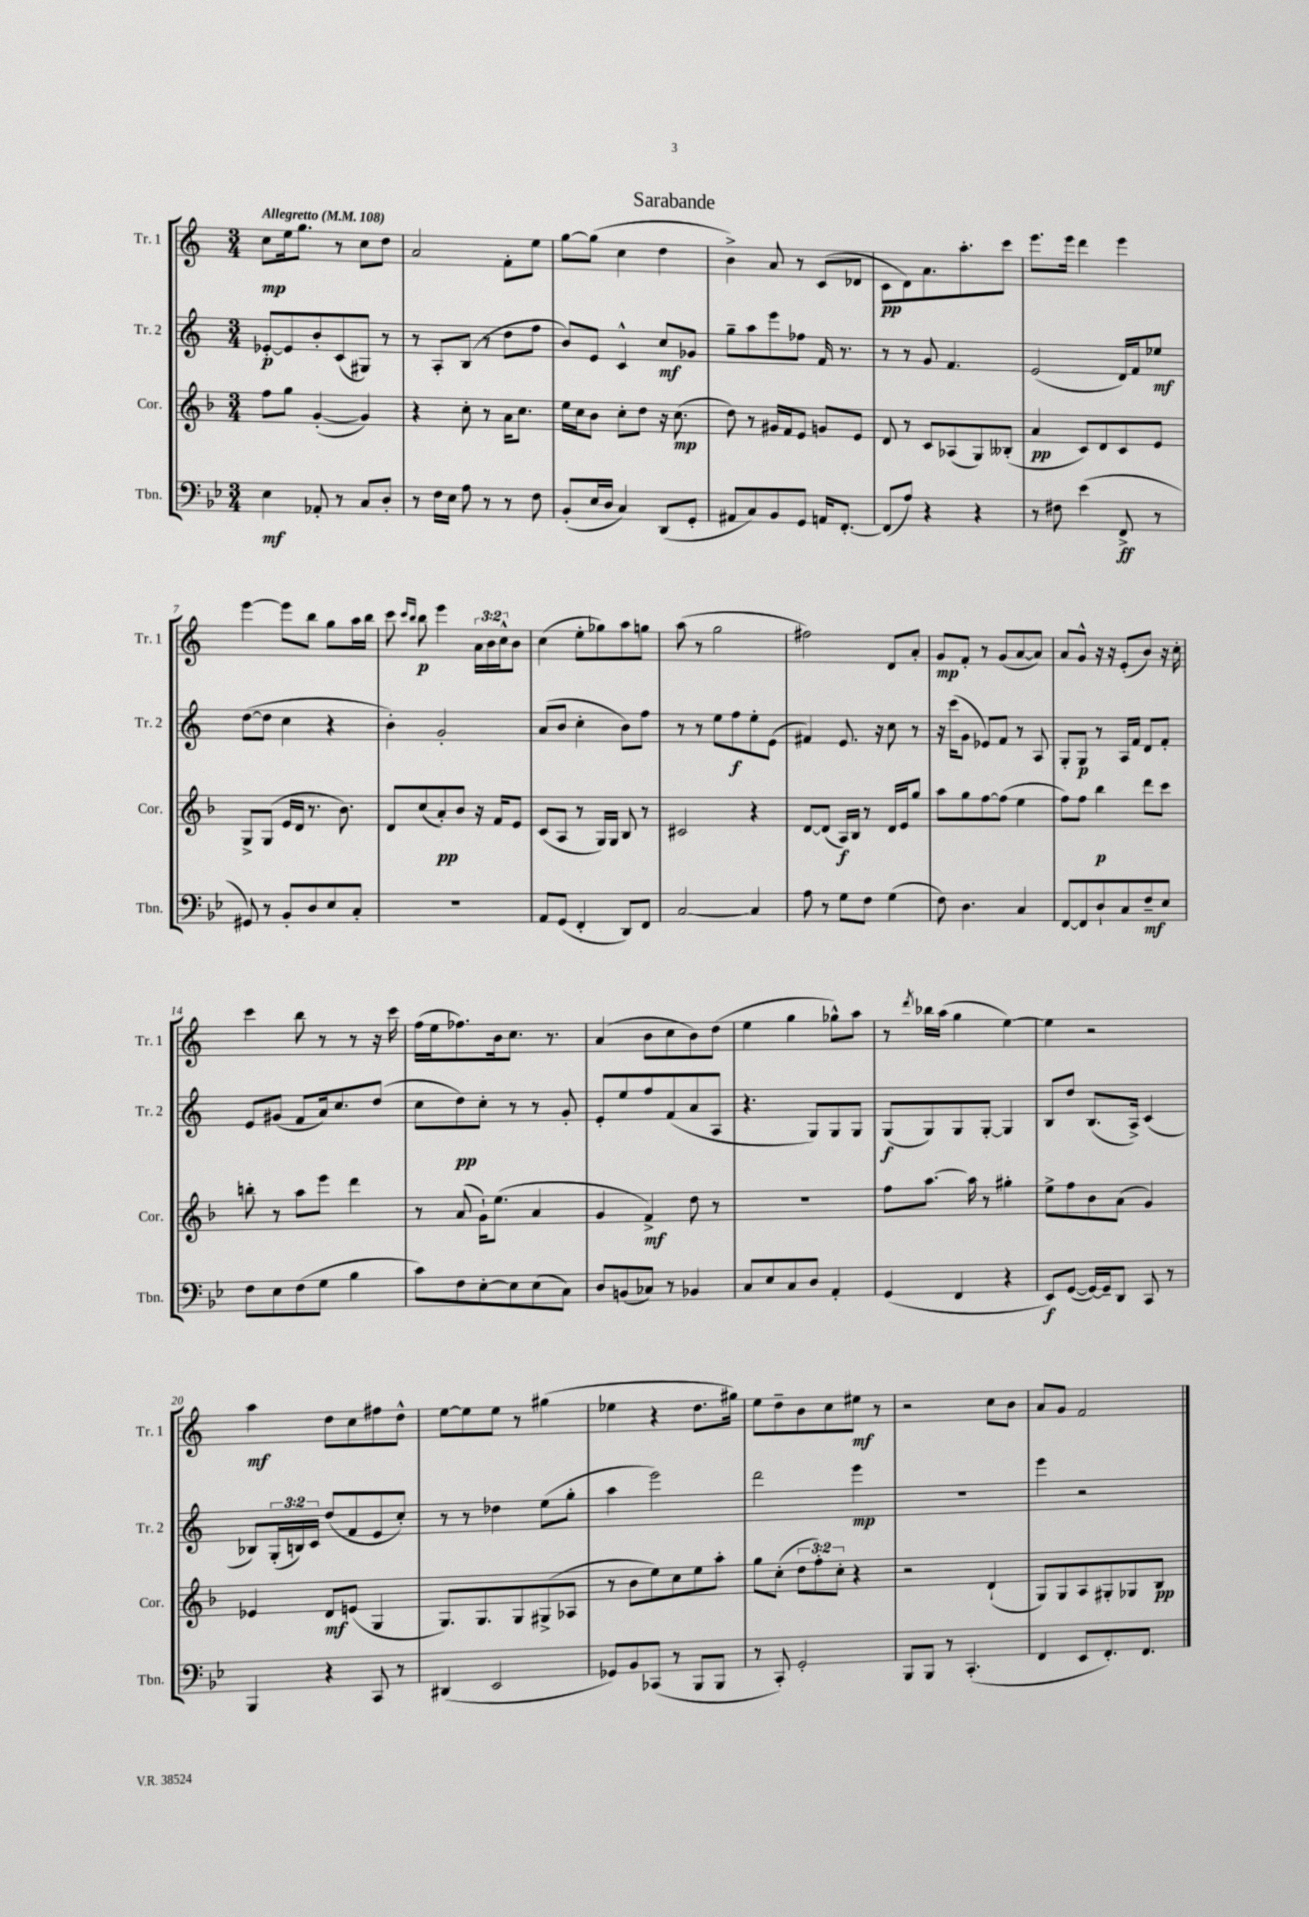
\header { title = "Sarabande" }
<<
\new StaffGroup <<
\new Staff = "s0" \with { instrumentName = "Tr. 1" shortInstrumentName = "Tr. 1" } {
    \clef treble \key c \major \numericTimeSignature \time 3/4 \override Staff.TupletNumber.text = #tuplet-number::calc-fraction-text \tempo "Allegretto" 4 = 108
    c''8\mp e''16 g''8. r8 c''8 d''8 |
    a'2 f'8-. e''8 |
    g''8~ g''8( c''4 d''4 |
    b'4->) a'8 r8 c'8( des'8 |
    c'8\pp d'8) a'8. a''8.-. c'''8 |
    e'''8. e'''16 d'''4 e'''4 |
    e'''4~ e'''8 b''8 g''8 a''16 b''16 |
    c'''8 \grace { c'''16 b''16 } b''8\p e'''4 \tuplet 3/2 { a'16 b'16 c''16-^ } b'8 |
    c''4( e''8-. ges''8) a''8 g''8 |
    a''8( r8 g''2 |
    fis''2) d'8 a'8-. |
    g'8\mp f'8-. r8 g'8( a'8~ a'8) |
    a'8 g'8-^ r16 r16 e'8-.( b'8) r16 c''16-. |
    c'''4 b''8 r8 r8 r16 c'''16 |
    f''16( e''16 fes''8.) b'16 c''8. r8. |
    a'4( b'8 c''8 b'8) d''8( |
    e''4 g''4 ges''8-^) a''8 |
    r8 \acciaccatura { d'''8 } bes''16 a''16( g''4 e''4~) |
    e''4 r2 |
    a''4\mf d''8 c''8 fis''8 d''8-^ |
    e''8~ e''8 e''8 r8 gis''4( |
    ees''4 r4 d''8. gis''16) |
    e''8 d''8-- b'8 c''8 eis''8\mf r8 |
    r2 c''8 b'8 |
    a'8 g'8 f'2 \bar "|." |
}
\new Staff = "s1" \with { instrumentName = "Tr. 2" shortInstrumentName = "Tr. 2" } {
    \clef treble \key c \major \numericTimeSignature \time 3/4 \override Staff.TupletNumber.text = #tuplet-number::calc-fraction-text
    ees'8~-.\p ees'8 b'8-. c'8( gis8) r8 |
    r8 a8-. b8( r8 d''8 f''8 |
    b'8) e'8 c'4-^ c''8\mf ges'8 |
    g''8-- a''8 e'''8 fes''8 f'16 r8. |
    r8 r8 g'8 f'4. |
    e'2( d'16) f'16 ees''8\mf |
    d''8~( d''8 c''4 r4 |
    b'4-.) g'2-. |
    a'8( b'8 c''4-. b'8) f''8 |
    r8 r8 e''8 f''8\f e''8-. e'8( |
    fis'4) e'8. r16 c''8 r8 |
    r16 c'''16( g'8 ees'8) f'8 r8 a8 |
    g8-. g8\p r8 a16 f'16 d'8 f'8-. |
    e'8 gis'8( f'8 a'16) c''8. d''8( |
    c''8 d''8\pp) c''8-. r8 r8 g'8-. |
    e'8-. e''8 f''8 f'8( a'8 a8 |
    r4. g8) g8 g8 |
    g8\f( g8) g8 g8~-. g4 |
    b8 d''8 b8.( a16->) c'4( |
    bes8) \tuplet 3/2 { g16-.( b16) c'16 } d''8( f'8 e'8 c''8-.) |
    r8 r8 des''4 e''8( g''8-. |
    a''4 e'''2) |
    d'''2 e'''4\mp |
    R2. |
    e'''4 r2 \bar "|." |
}
\new Staff = "s2" \with { instrumentName = "Cor." shortInstrumentName = "Cor." } {
    \clef treble \key f \major \numericTimeSignature \time 3/4 \override Staff.TupletNumber.text = #tuplet-number::calc-fraction-text
    f''8 g''8 g'4~-.( g'4) |
    r4 c''8-. r8 a'16 c''8. |
    e''16 c''16 bes'8 c''8-. d''8 r16 c''8.\mp( |
    d''8) r8 gis'16 f'16 e'8 g'8 e'8 |
    d'8 r8 c'8 aes8( g8) beses8-.( |
    a'4\pp c'8) d'8 c'8 e'8 |
    g8-> g8( e'16 d'16 r8. bes'8.) |
    d'8 c''8( a'8-.\pp) bes'8 r16 f'16 e'8 |
    c'8( a8 r8 g16) g16 bes8 r8 |
    cis'2 r4 |
    d'8~ d'8( a16\f) bes16 r8 d'16 e'16 g''8 |
    a''8 g''8 f''8~ f''8( e''4 |
    f''8) f''8 bes''4\p d'''8 c'''8 |
    b''8-. r8 a''8 e'''8 d'''4 |
    r8 a'8( g'16-!) e''8.( a'4 |
    g'4 f'4->\mf) d''8 r8 |
    R2. |
    f''8 a''8.~ a''16 r8 gis''4-. |
    e''8-> f''8 bes'8 a'8( g'4) |
    ees'4 d'8\mf e'8( g4 |
    g8.) g8. g8 gis8->( aes8 |
    r8 bes'8 e''8) c''8 e''8 a''8-. |
    g''8 c''8-.( \tuplet 3/2 { d''8 f''8-.) c''8-. } r4 |
    r2 d'4-!( |
    g8) g8 a8 gis8-. ges8 bes8\pp \bar "|." |
}
\new Staff = "s3" \with { instrumentName = "Tbn." shortInstrumentName = "Tbn." } {
    \clef bass \key bes \major \numericTimeSignature \time 3/4
    ees4\mf aes,8-. r8 c8 d8-. |
    r8 f16 ees16 a8 r8 r8 f8 |
    bes,8-.( ees16 d16 c4) d,8( g,8-. |
    ais,8 c8) bes,8 g,8 a,16 f,8.~-. |
    f,8( a8) r4 r4 |
    r8 fis8 ees'4( f,8->\ff r8 |
    gis,8) r8 bes,8-. d8 ees8 c8-. |
    R2. |
    a,8 g,8( f,4-. d,8) f,8 |
    c2~ c4 |
    a8 r8 g8 f8 g4( |
    f8) d4. c4 |
    f,8~ f,8 d8-! c8 f8--\mf ees8 |
    f8 ees8 f8( g8 bes4 |
    c'8) f8 ees8~-. ees8 ees8( c8) |
    d8 b,8( ces8) r8 bes,4 |
    c8 ees8 c8 d8 a,4-. |
    g,4( f,4 r4 |
    ees,8\f) g,8~( g,16~) g,16-- d,8 c,8 r8 |
    bes,,4 r4 c,8 r8 |
    dis,4( ees,2 |
    ges,8) bes,8 ces,8( r8 bes,,8 bes,,8 |
    r8 c,8-.) g,2-. |
    bes,,8 bes,,8 r8 c,4.-.( |
    f,4 ees,8 f,8.-.) f,8. \bar "|." |
}
>>
>>
